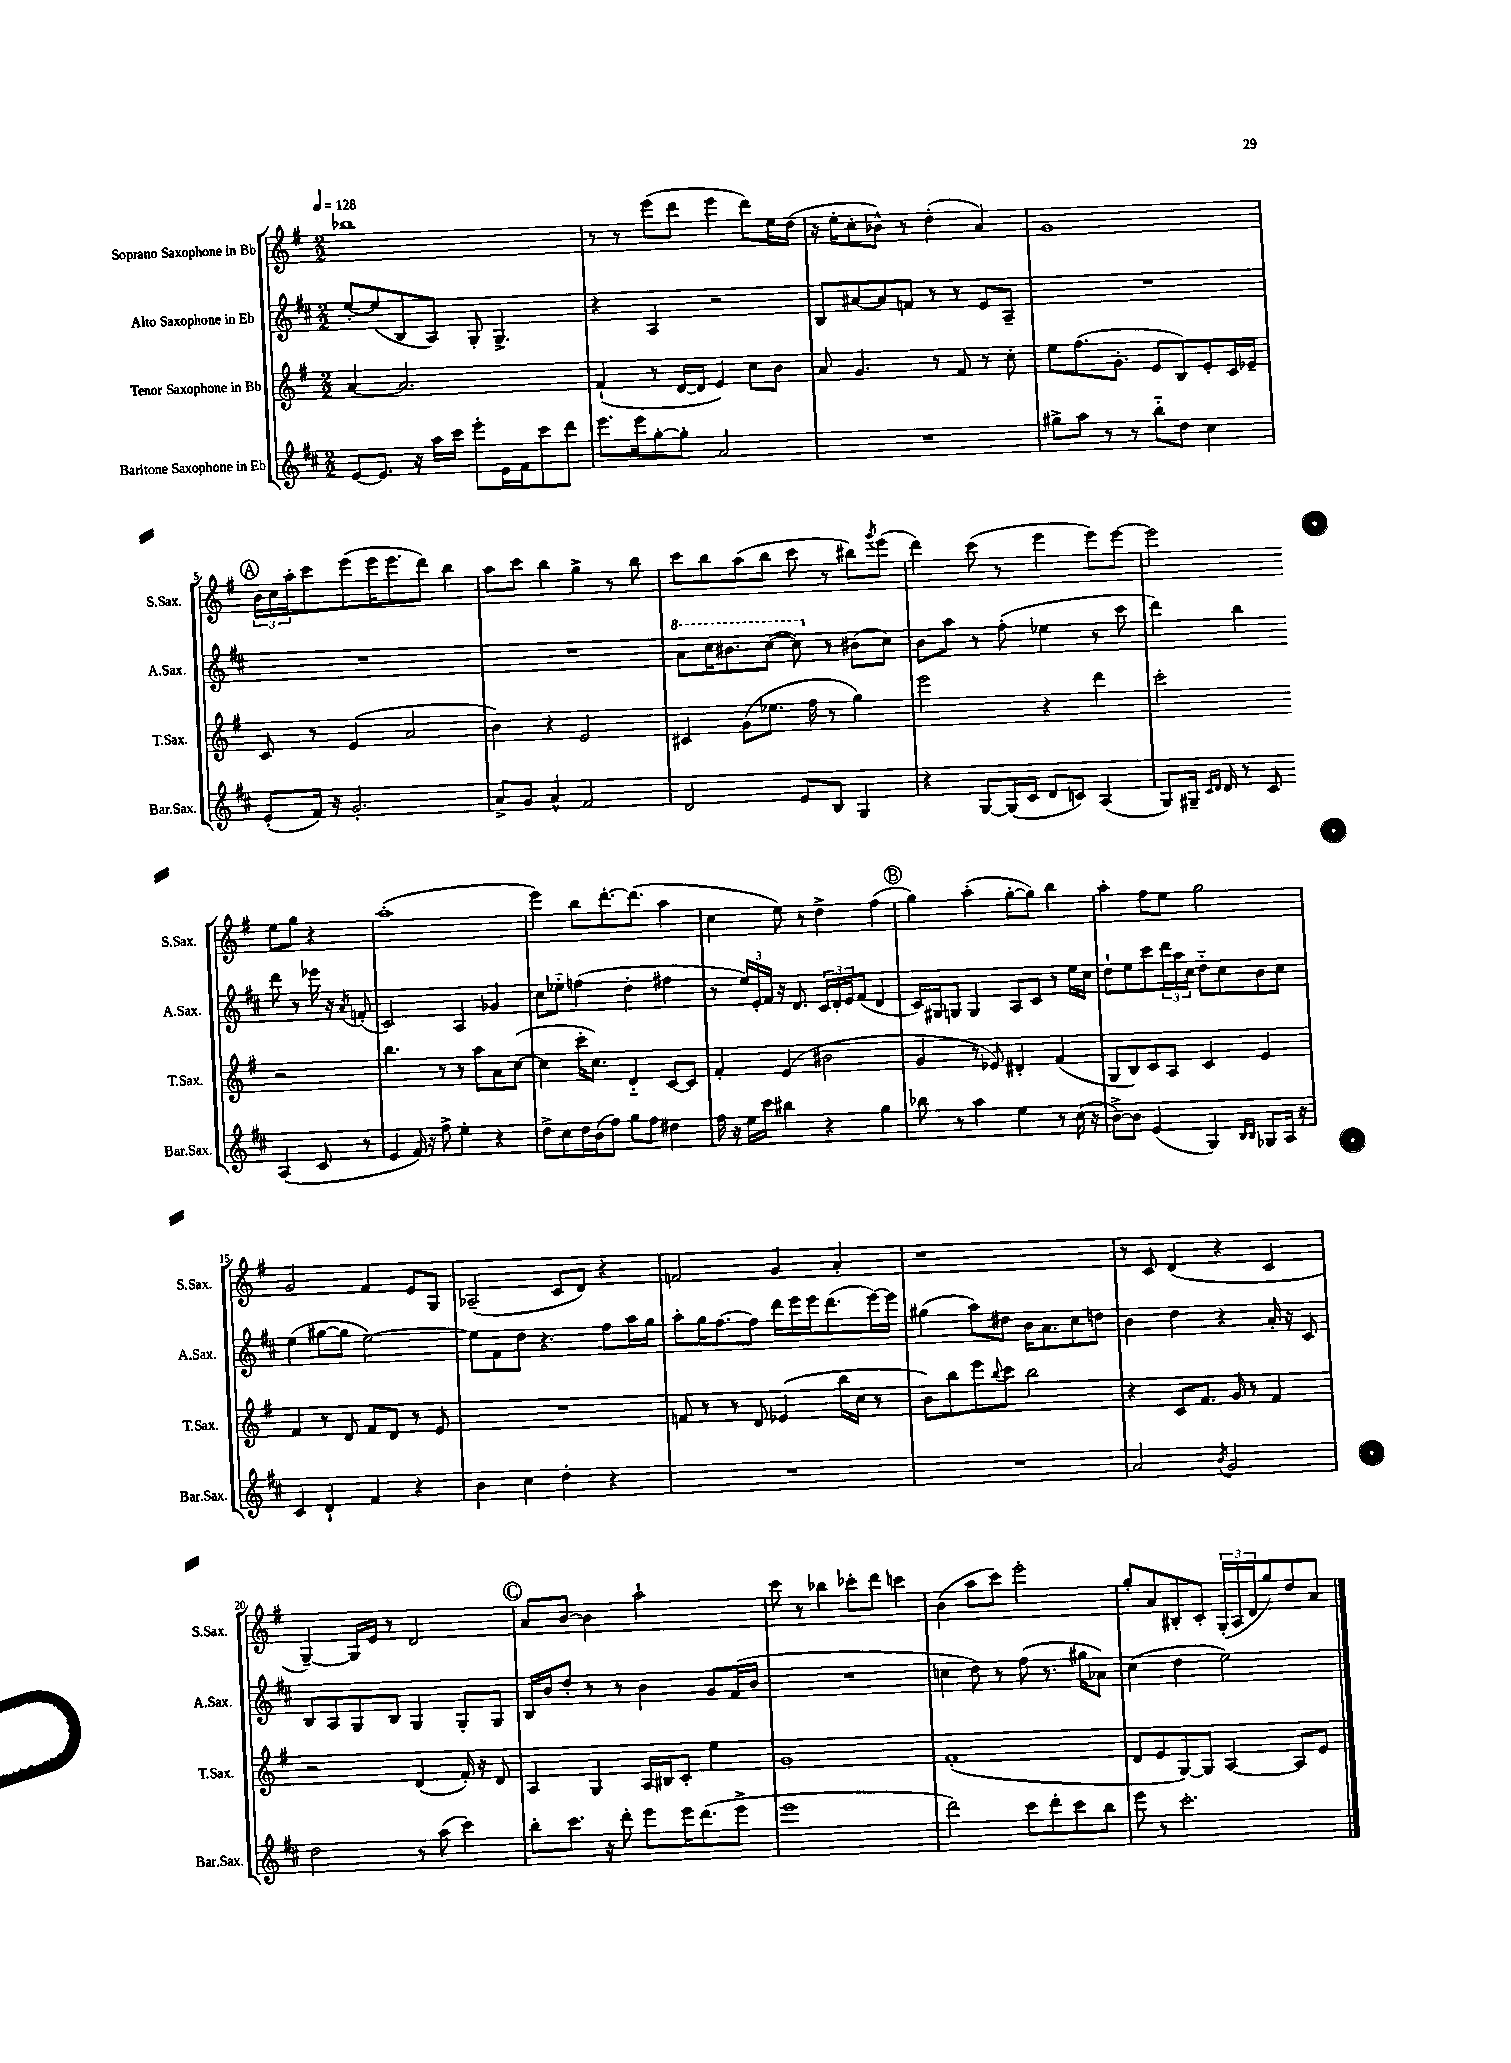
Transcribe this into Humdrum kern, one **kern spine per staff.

**kern	**kern	**kern	**kern
*part4	*part3	*part2	*part1
*staff4	*staff3	*staff2	*staff1
*I"Baritone Saxophone in Eb	*I"Tenor Saxophone in Bb	*I"Alto Saxophone in Eb	*I"Soprano Saxophone in Bb
*I'Bar.Sax.	*I'T.Sax.	*I'A.Sax.	*I'S.Sax.
*clefG2	*clefG2	*clefG2	*clefG2
*k[f#c#]	*k[f#]	*k[f#c#]	*k[f#]
*M2/2	*M2/2	*M2/2	*M2/2
*MM128	*MM128	*MM128	*MM128
=1	=1	=1	=1
[8e/L	[4a/	[8ee'/L	1bb-X
8.e/J]	.	(8ee/]	.
.	2.a/]	8B/	.
16r	.	.	.
16aa\LL	.	8A/J)	.
16ccc#\JJ	.	.	.
8eee'\L	.	8G'/	.
16e\L	.	4.G^/	.
16f#\J	.	.	.
8ccc#\	.	.	.
8ddd\J	.	.	.
=2	=2	=2	=2
8.eee\L	(4f#`/	4r	8r
.	.	.	8r
16eee\k	.	.	.
[8gg'\	8r	4A/	(8eee\L
8gg'\J]	[16d/LL	.	8ddd\J
.	16d/JJ]	.	.
2a/	4e/)	2r	4eee\
.	8cc\L	.	8ddd\L)
.	8b\J	.	16ee\L
.	.	.	(16dd\JJ
=3	=3	=3	=3
1r	8a/	8B/L	16r
.	.	.	16ee'\KL
.	4.g/	[8a#X/	8cc'\
.	.	8a#/]	8b-X^^\J)
.	.	8fn/J	8r
.	8r	8r	(4dd'\
.	8f#/	8r	.
.	8r	8e/L	4a/)
.	8cc'\	8A~/J	.
=4	=4	=4	=4
8gg#X^\L	8ee\L	1r	1g
8aa\J	(8.ff#\	.	.
8r	.	.	.
.	8.g'\J	.	.
8r	.	.	.
8bb\L	8e/L	.	.
8dd\J	8B/)	.	.
4cc#\	8e'/	.	.
.	16c/L	.	.
.	16e-X~/JJ	.	.
!!LO:LB:g=z
!!LO:REH:place=s1:t=A
=5	=5	=5	=5
(8e'/L	8c/	1r	24b\LL
.	.	.	24cc\
.	.	.	24aa'\J
16f#/Jk)	8r	.	8ccc\
16r	.	.	.
2.g'/	(4e/	.	(8eee\
.	.	.	16eee\K
.	.	.	8.eee\
.	2a/	.	.
.	.	.	8ddd\J)
.	.	.	4bb\
=6	=6	=6	=6
8a^/L	4b\)	1r	8aa\L
8g/J	.	.	8ccc\J
4a^^/	4r	.	4bb\
2f#/	2e/	.	4gg^\
.	.	.	8r
.	.	.	8bb\
=7	=7	=7	=7
*	*	*8va	*
2d/	4c#X/	8aa\L	8ccc\L
.	.	16ccc#\K	8bb\
.	.	8.bb#X\	.
.	(8g\L	.	(8aa\
.	8.ee-X\J	([8ccc#\J	8bb\J
8e/L	.	8ccc#\])	8ccc\
.	16ff#\	.	.
*	*	*X8va	*
8B/J	8r	8r	8r
4G/	4gg\)	(8b#X\L	8bb#X\L)
.	.	.	8qggg/
.	.	8cc#\J)	(8eee\J
=8	=8	=8	=8
4r	2eee\	8b\L	4ddd\)
.	.	8aa\J	.
[8G/L	.	8r	(8ccc\
(16G/L]	.	(8ff#'\	8r
16c#/JJ	.	.	.
8d/L	4r	4ee-X\	4eee\
8cn/J)	.	.	.
(4A/	4ddd\	8r	8eee\L)
.	.	8ccc#\	[8eee\J
=9	=9	=9	=9
8G/L)	2ccc'\	4ddd\)	2eee\]
16G#X~/Jk	.	.	.
16qqc#/LL	.	.	.
16qqd/JJ	.	.	.
16d/	.	.	.
8r	.	4bb\	.
8c#/	.	.	.
(4A/	2r	8ddd\	8ee\L
.	.	8r	8gg\J
8c#/	.	16eee-X\	4r
.	.	16r	.
.	.	8qa/	.
8r	.	(8fn'/	.
!!LO:LB:g=z
=10	=10	=10	=10
4e/	4.bb\	2c#/)	(1aa'
16f#/)	.	.	.
16r	.	.	.
8ff#^\	8r	.	.
4ee'\	8r	4A/	.
.	8aa\L	.	.
4r	8a\	4g-X/	.
.	([8cc\J	.	.
=11	=11	=11	=11
8dd^\L	4cc\]	8cc#\L	4eee\)
8cc#\	.	8ee-X\J	.
16dd\L	16ccc'\KL	(4ffn\	8bb\L
(16b\J	8.cc\J)	.	.
8ff#\J)	.	.	[8.ddd'\
8gg\L	4d/	4dd'\	.
.	.	.	(8.ddd\J]
8ff#\J	.	.	.
4dd#X\	[8c/L	4ff#X\	4aa\
.	8c/J]	.	.
=12	=12	=12	=12
16ff#\	4f#'/	8r	4cc\
16r	.	.	.
16ee\LL	.	24ee/LL)	.
.	.	24e'/	.
16ccc#\JJ	.	.	.
.	.	24f#/JJ	.
4bb#X\	(4e/	16r	8ee\)
.	.	8.d/	.
.	.	.	8r
4r	2b#X\	24c#/LL	4dd^\
.	.	24d'/	.
.	.	24e/J	.
.	.	(8f#/J	.
4gg\	.	4d/	(4ff#\
!!LO:REH:place=s1:t=B
=13	=13	=13	=13
8bb-X\	4g/	16c#/LL)	4gg\)
.	.	16G#X/J	.
8r	.	8Gn/J	.
4aa\	8r	4G/	(4aa'\
.	8e-X/)	.	.
4ee\	4d#X'/	8A/L	[8gg'\L
.	.	8c#/J	8gg\J])
8r	(4f#/	8r	4bb\
(16cc#\	.	16ee\LL	.
16r	.	16cc#\JJ	.
=14	=14	=14	=14
[8b^\L)	8G/L	8dd`\L	4aa'\
8b\J]	8B/)	8ee\	.
(4e/	8c/	8ccc#\	8ff#\L
.	8A/J	24ddd\L	8ee\J
.	.	24aa\	.
.	.	24cc#\JJ	.
4G/)	4c/	8dd\L	2gg\
.	.	8cc#\	.
16qqB/LL	.	.	.
16qqB/JJ	.	.	.
8G-X/L	4e/	8b\	.
16A/Jk	.	8cc#\J	.
16r	.	.	.
!!LO:LB:g=z
=15	=15	=15	=15
4c#/	4f#/	(4ee\	2g/
4d`/	8r	[8gg#X\L	.
.	8d/	8gg#\J]	.
4f#/	8f#/L	[2ee\)	4f#/
.	8d/J	.	.
4r	8r	.	8e/L
.	8e/	.	8G/J
=16	=16	=16	=16
4b\	1r	8ee\L]	(2A-X~/
.	.	8f#\	.
4cc#\	.	8dd\J	.
.	.	4.r	.
4dd'\	.	.	8c/L
.	.	.	8d/J)
4r	.	8ff#\L	4r
.	.	16aa\L	.
.	.	16gg\JJ	.
=17	=17	=17	=17
1r	8fn/	8aa'\L	2fn/
.	8r	16gg\K	.
.	.	[8.ff#\	.
.	8r	.	.
.	8d/	8ff#\J]	.
.	(4e-X/	16ddd\LL	4g/
.	.	16eee\	.
.	.	16eee\J	.
.	.	(8.ddd\	.
.	16bb\LL	.	4a'/
.	16cc\JJ	.	.
.	8r	[16eee\L)	.
.	.	16eee\JJ]	.
=18	=18	=18	=18
1r	8b\L)	(4gg#X\	1r
.	8bb\	.	.
.	8eee\	8aa\L)	.
.	8qqbb/	.	.
.	8ccc\J	8dd#X\J	.
.	2bb\	16b\KL	.
.	.	8.a\	.
.	.	8cc#\	.
.	.	8ddn\J	.
=19	=19	=19	=19
2a/	4r	4b\	8r
.	.	.	8c/
.	8c/L	4dd\	(4d/
.	8.f#/J	.	.
8qb/	.	.	.
2g/	.	4r	4r
.	16g/	.	.
.	8r	.	.
.	4f#/	16a'/	4c/
.	.	16r	.
.	.	8c#/	.
!!LO:LB:g=z
=20	=20	=20	=20
2dd\	2r	8B/L	[4G~/)
.	.	8A/	.
.	.	8G/	16G/LL]
.	.	.	16e/JJ
.	.	8B/J	8r
8r	(4d/	4G/	2d/
(8aa\	.	.	.
4ccc#\)	16f#'/)	8G'/L	.
.	16r	.	.
.	8d/	8G/J	.
!!LO:REH:place=s1:t=C
=21	=21	=21	=21
8bb'\L	4A/	16B/LL	8a/L
.	.	16b/J	.
8.ccc#\J	.	8dd'/J	[8b/J
.	4G/	8r	4b\]
16r	.	.	.
8ddd'\	.	8r	.
8eee\L	16A/LL	4b\	2aa`\
.	16B#X/J	.	.
16eee\K	8c'/J	.	.
(8.ddd\	.	.	.
.	4ee\	8g/L	.
8eee^\J	.	(16f#/L	.
.	.	16b/JJ	.
=22	=22	=22	=22
1eee	1g	1r	8ccc\
.	.	.	8r
.	.	.	4bb-X\
.	.	.	8ccc-X'\L
.	.	.	8ddd\J
.	.	.	4cccn\
=23	=23	=23	=23
2ddd\)	(1f#'	4ccn\	(4b\
.	.	8dd\)	8aa\L
.	.	8r	8ccc\J)
8ccc#\L	.	(8ff#\	2eee'\
8ddd'\	.	8.r	.
8ccc#\	.	.	.
.	.	16gg#X\KL	.
8bb\J	.	8a-X\J)	.
=24	=24	=24	=24
8eee\	8d/L	(4cc#\	8gg'/L
8r	8e/	.	8a/
2.ccc#'\	[8G/)	4dd\	8B#X'/
.	8G/J]	.	8c'/J
.	[4A/	2ee\)	(24G'/LL
.	.	.	24A/
.	.	.	24d/J
.	.	.	8gg/)
.	8A/L]	.	8dd/
.	8e/J	.	8a/J
==	==	==	==
*-	*-	*-	*-
